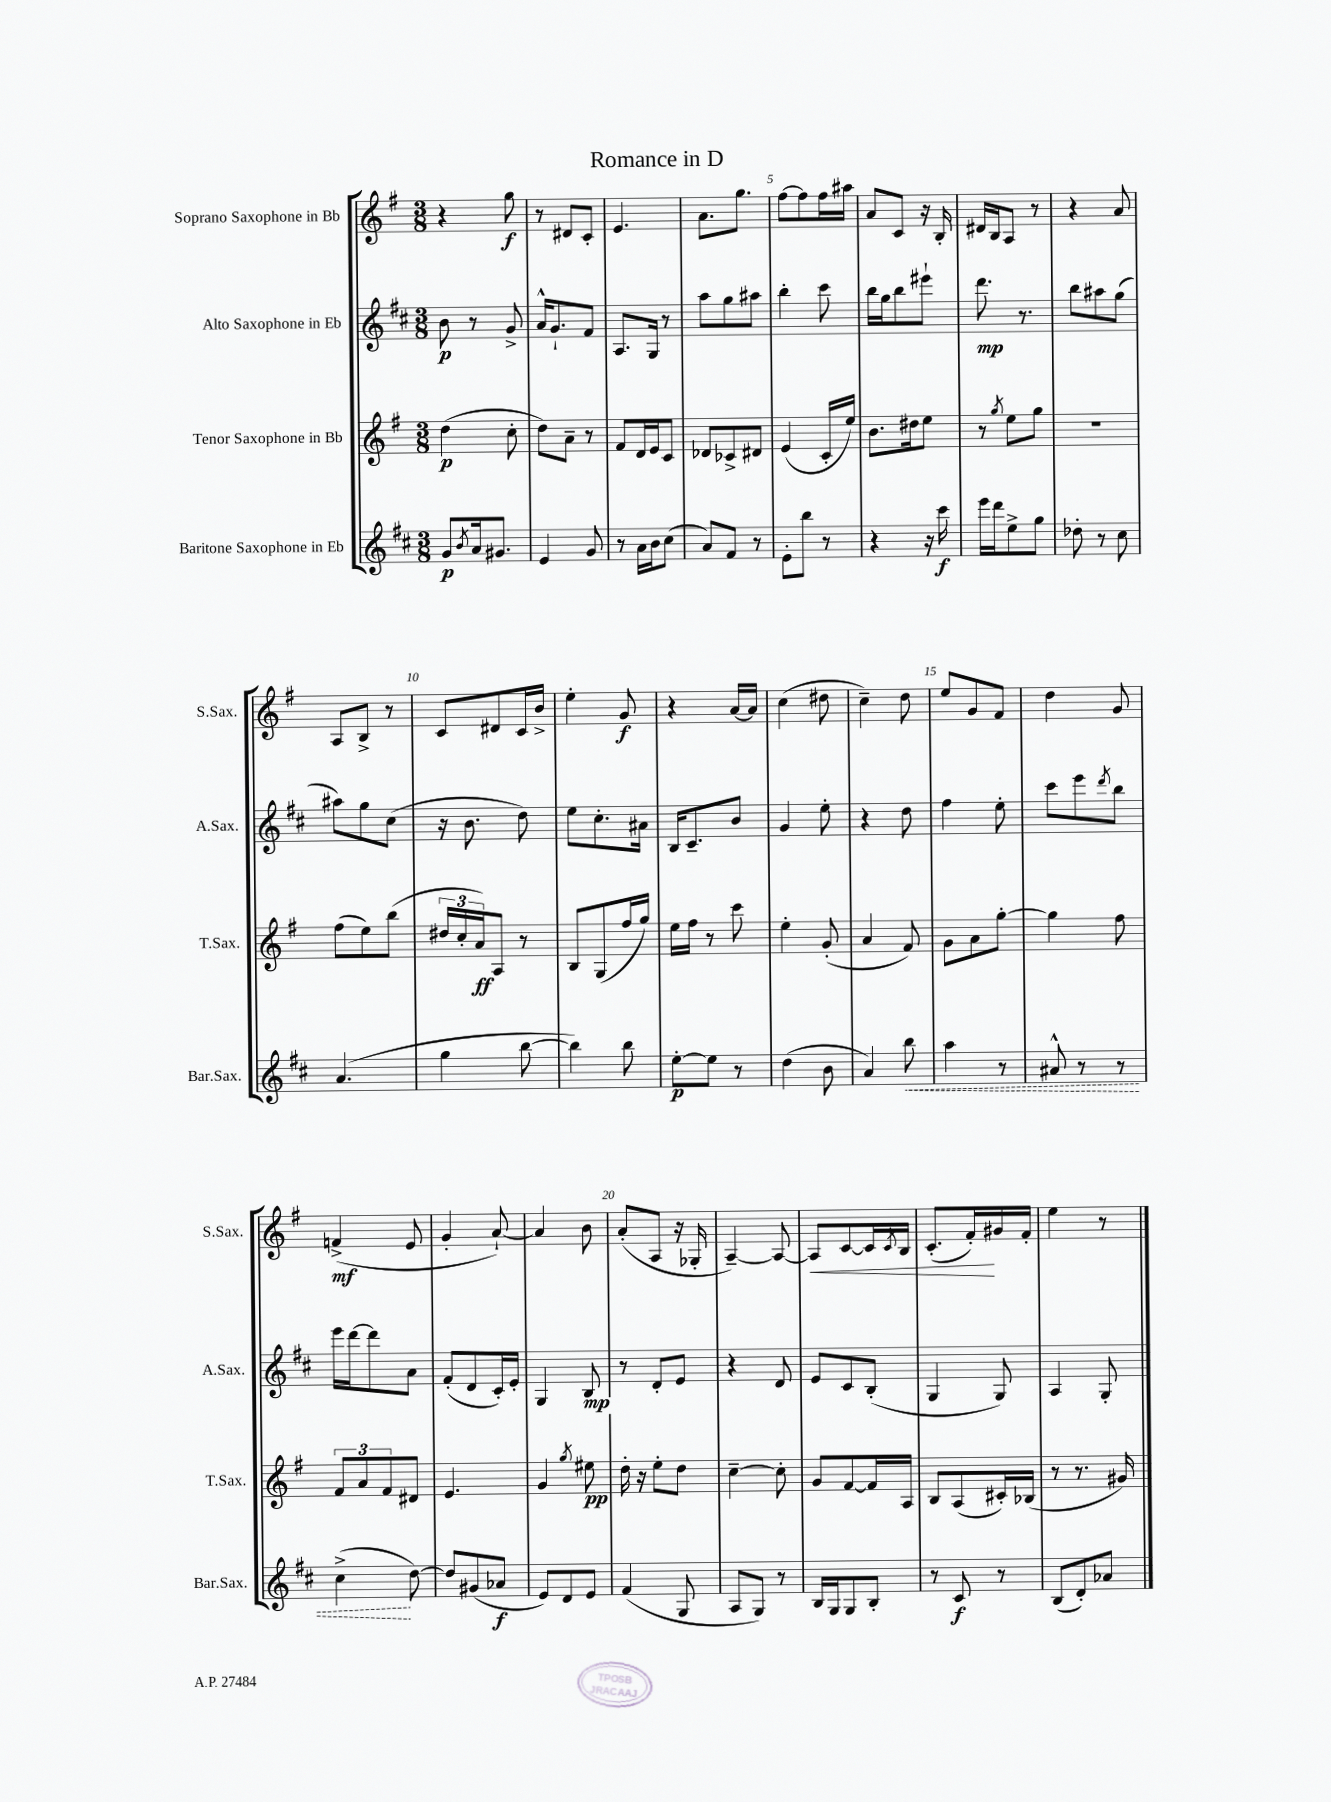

**kern	**kern	**kern	**kern
*staff4	*staff3	*staff2	*staff1
*clefG2	*clefG2	*clefG2	*clefG2
*k[f#c#]	*k[f#]	*k[f#c#]	*k[f#]
*M3/8	*M3/8	*M3/8	*M3/8
8g	(4dd	8b	4r
8qb	.	.	.
16a	.	8r	.
8.g#	.	.	.
.	8cc'	8g^	8gg
=	=	=	=
4e	8dd)	16a^^	8r
.	.	8.g`	.
.	8a~	.	8d#
8g	8r	8f#	8c'
=	=	=	=
8r	8f#	8.A	4.e
16a	16d	.	.
16b	16e	16G	.
(8cc#	8c	8r	.
=	=	=	=
8a)	8d-	8aa	8.a
8f#	8c-^	8gg	.
.	.	.	8.gg
8r	8d#	8aa#	.
=	=	=	=
8e'	(4e	4bb'	[8ff#
8bb	.	.	8ff#]
8r	16c'	8ccc#	16ff#
.	16ee)	.	16aa#
=	=	=	=
4r	8.b	16bb	8a
.	.	16gg	.
.	.	8bb	8c
.	16dd#	.	.
16r	8ee	8eee#`	16r
16ccc#	.	.	16B'
=	=	=	=
16eee	8r	8.ddd	16d#
16ddd	.	.	16B
.	8qgg	.	.
8ee^	8ee	.	8A
.	.	8.r	.
8gg	8gg	.	8r
=	=	=	=
8dd-'	4.r	8bb	4r
8r	.	8aa#	.
8cc#	.	(8gg	8a
=	=	=	=
(4.a	(8ff#	8aa#)	8A
.	8ee)	8gg	8B^
.	(8bb	(8cc#	8r
=	=	=	=
4gg	24dd#	16r	8c
.	24cc'	.	.
.	.	8.b	.
.	24a)	.	.
.	8A	.	8d#
[8bb	8r	8dd)	16c
.	.	.	16b^
=	=	=	=
4bb])	8B	8ee	4ee'
.	(8G	8.cc#'	.
8bb	16ff#	.	8g
.	16gg)	16a#	.
=	=	=	=
[8ee'	16ee	16B	4r
.	16ff#	8.c#~	.
8ee]	8r	.	.
8r	8ccc	8b	[16a
.	.	.	16a]
=	=	=	=
(4dd	4ee'	4g	(4cc
8b	(8g'	8ee'	8dd#
=	=	=	=
4a)	4a	4r	4cc~)
8bb	8f#)	8dd	8dd
=	=	=	=
4aa	8g	4ff#	8ee
.	8a	.	8g
8r	[8gg'	8ee'	8f#
=	=	=	=
8a#^^	4gg]	8ccc#	4dd
8r	.	8eee	.
.	.	8qddd	.
8r	8ff#	8bb	8g
=	=	=	=
(4cc#^	12f#	16eee	(4f^
.	.	[16ddd	.
.	12a	.	.
.	.	8ddd]	.
.	12f#	.	.
[8dd)	8d#	8a	8e
=	=	=	=
8dd]	4.e	(8f#'	4g'
(8g#	.	8d	.
8a-	.	16c#')	[8a`)
.	.	16e'	.
=	=	=	=
8e)	4g	4G	4a]
8d	.	.	.
.	8qgg	.	.
8e	8ee#	8B	8b
=	=	=	=
(4f#	16dd'	8r	(8a'
.	16r	.	.
.	8ee'	8d'	8A
8G	8dd	8e	16r
.	.	.	16G-'
=	=	=	=
8A	[4cc~	4r	[4A~)
8G)	.	.	.
8r	8cc']	8d	8A_
=	=	=	=
16B	8g	8e	8A]
16G	.	.	.
8G	[8f#	8c#	[8c
8B'	16f#]	(8B'	16c]
.	.	.	8qc
.	16A	.	16B
=	=	=	=
8r	8B	4G	(8.c'
8c#	(8A	.	.
.	.	.	16f#')
8r	16c#')	8G)	16g#
.	(16B-	.	16f#'
=	=	=	=
(8B	8r	4A	4ee
8d')	8.r	.	.
8a-	.	8G'	8r
.	16g#)	.	.
==	==	==	==
*-	*-	*-	*-
